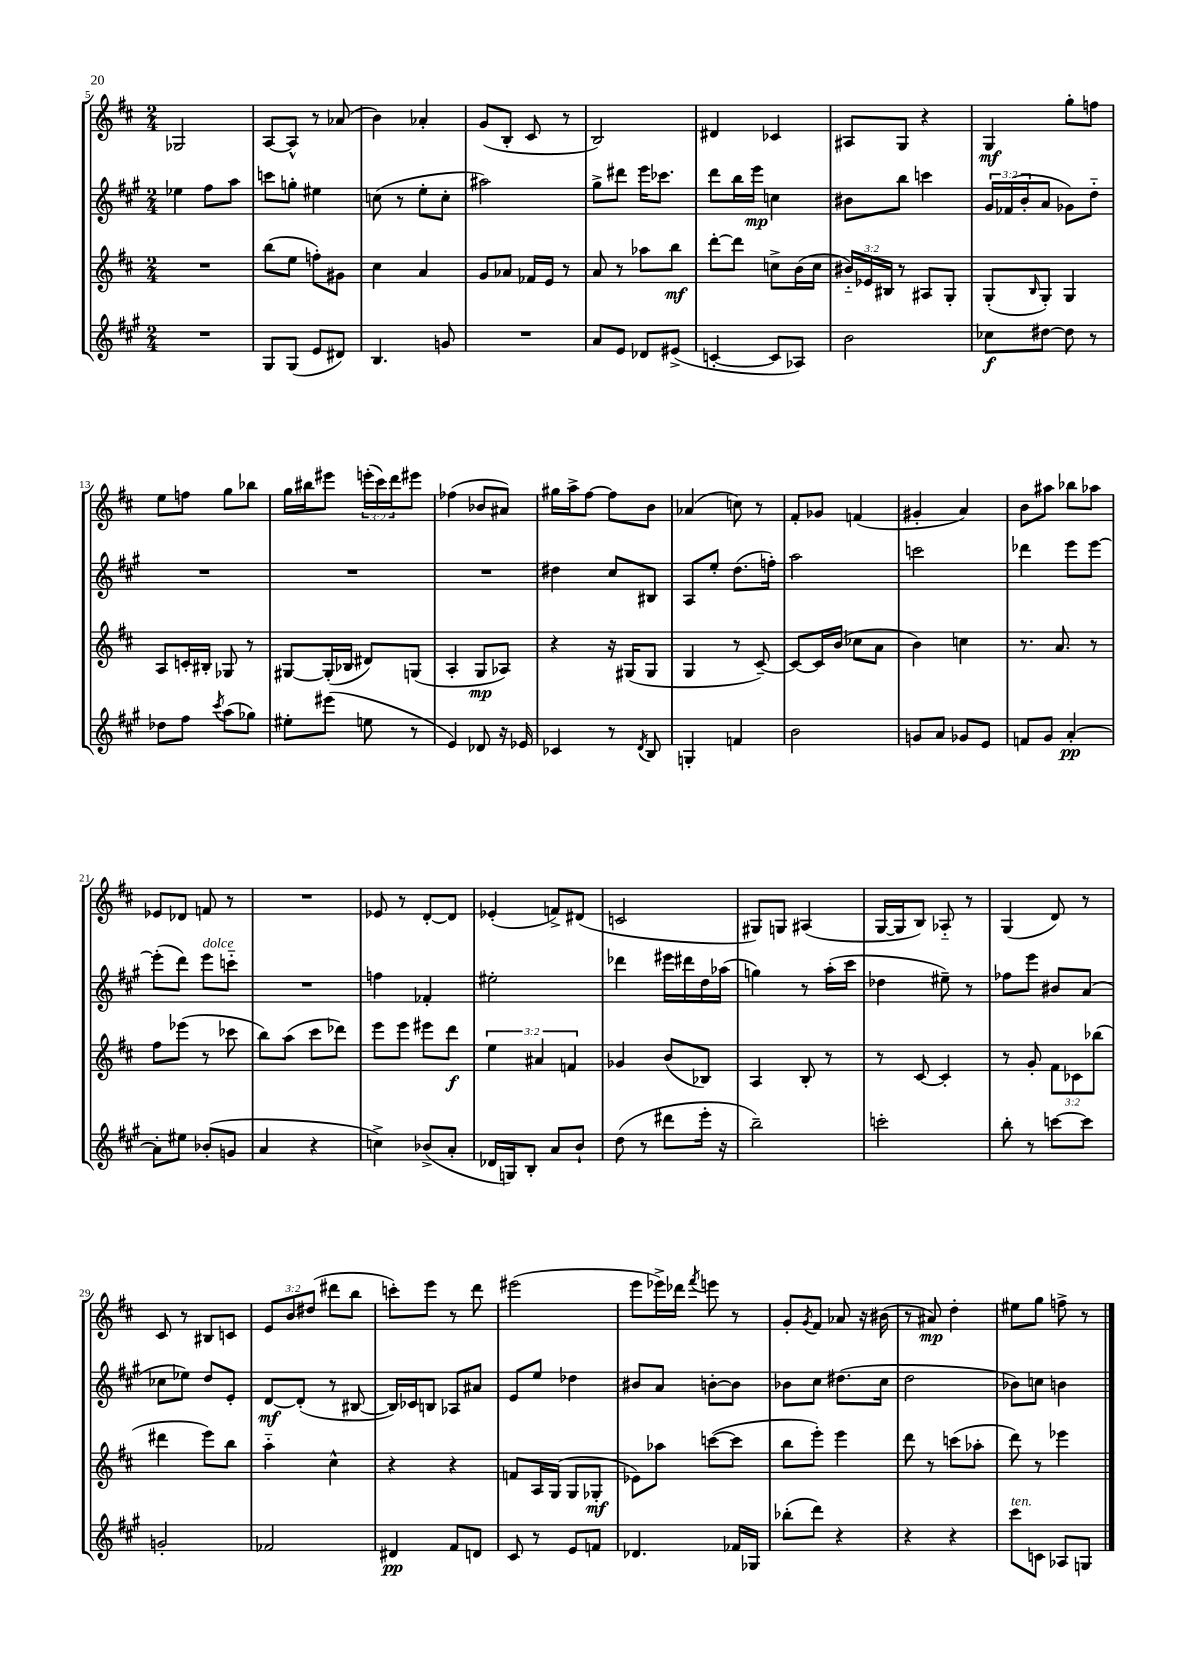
<<
\new StaffGroup <<
\new Staff = "s0" {
    \clef treble \key d \major \numericTimeSignature \time 2/4 \override Staff.TupletNumber.text = #tuplet-number::calc-fraction-text
    ges2 |
    a8~ a8-^ r8 aes'8( |
    b'4) aes'4-. |
    g'8( b8-. cis'8 r8 |
    b2) |
    dis'4 ces'4 |
    ais8 g8 r4 |
    g4\mf g''8-. f''8 |
    e''8 f''8 g''8 bes''8 |
    g''16 bis''16 eis'''8 \tuplet 3/2 { e'''16-.( cis'''16) d'''16 } eis'''8 |
    fes''4( bes'8 ais'8) |
    gis''16 a''16-> fis''8~ fis''8 b'8 |
    aes'4( c''8) r8 |
    fis'8-. ges'8 f'4( |
    gis'4-. a'4) |
    b'8 ais''8 bes''8 aes''8 |
    ees'8 des'8 f'8 r8 |
    R2 |
    ees'8 r8 d'8~-. d'8 |
    ees'4-.( f'8->) dis'8( |
    c'2 |
    gis8) g8 ais4( |
    g16~ g16 b8) aes8-_ r8 |
    g4( d'8) r8 |
    cis'8 r8 bis8 c'8 |
    \tuplet 3/2 { e'8 b'8 dis''8( } dis'''8 b''8 |
    c'''8-.) e'''8 r8 d'''8 |
    eis'''2( |
    e'''8 ees'''16->) des'''16 \acciaccatura { fis'''8 } e'''8 r8 |
    g'8-. \acciaccatura { g'8 } fis'8 aes'8 r16 bis'16( |
    r8 ais'8\mp) d''4-. |
    eis''8 g''8 f''8-> r8 \bar "|." |
}
\new Staff = "s1" {
    \clef treble \key a \major \numericTimeSignature \time 2/4 \override Staff.TupletNumber.text = #tuplet-number::calc-fraction-text
    ees''4 fis''8 a''8 |
    c'''8 g''8-. eis''4 |
    c''8( r8 e''8-. c''8-. |
    ais''2) |
    gis''8-> dis'''8 e'''16 ces'''8. |
    d'''8 b''16 e'''16\mp c''4 |
    bis'8 b''8 c'''4 |
    \tuplet 3/2 { gis'16 fes'16( b'16-. } a'8 ges'8) d''8-_ |
    R2 |
    R2 |
    R2 |
    dis''4 cis''8 bis8 |
    a8 e''8-. d''8.( f''16-.) |
    a''2 |
    c'''2 |
    des'''4 e'''8 e'''8~ |
    e'''8-.( d'''8) e'''8^\markup { \italic "dolce" } c'''8-_ |
    R2 |
    f''4 fes'4-. |
    eis''2-. |
    des'''4 eis'''16 dis'''16 d''16 aes''16( |
    g''4) r8 a''16-.( cis'''16 |
    des''4 eis''8--) r8 |
    fes''8 e'''8 bis'8 a'8( |
    ces''8 ees''8) d''8 e'8-. |
    d'8~\mf d'8-.( r8 bis8~ |
    bis16) ces'16 b8 aes8 ais'8 |
    e'8 e''8 des''4 |
    bis'8 a'8 b'8~-. b'8 |
    bes'8 cis''8 dis''8.( cis''16 |
    d''2 |
    bes'8) c''8 b'4 \bar "|." |
}
\new Staff = "s2" {
    \clef treble \key d \major \numericTimeSignature \time 2/4 \override Staff.TupletNumber.text = #tuplet-number::calc-fraction-text
    R2 |
    b''8( e''8 f''8-.) gis'8 |
    cis''4 a'4 |
    g'8 aes'8 fes'16 e'16 r8 |
    a'8 r8 aes''8 b''8\mf |
    d'''8~-. d'''8 c''8-> b'16( c''16 |
    \tuplet 3/2 { bis'16-_) ees'16 bis16 } r8 ais8 g8-. |
    g8-.( \grace { b16 } g8-.) g4 |
    a8 c'16-. bis16-. ges8 r8 |
    gis8~ gis16-.( bes16 dis'8) g8( |
    a4-. g8\mp aes8) |
    r4 r16 gis16( gis8 |
    g4 r8 cis'8~--) |
    cis'8~ cis'16 b'16( ces''8 a'8 |
    b'4) c''4 |
    r8. a'8. r8 |
    fis''8 ees'''8( r8 ces'''8 |
    b''8) a''8( cis'''8 des'''8) |
    e'''8 e'''8 eis'''8 d'''8\f |
    \tuplet 3/2 { e''4 ais'4 f'4 } |
    ges'4 b'8( bes8) |
    a4 b8-. r8 |
    r8 cis'8~ cis'4-. |
    r8 g'8-. \tuplet 3/2 { fis'8 ces'8 bes''8( } |
    dis'''4 e'''8) b''8 |
    a''4-_ cis''4-^ |
    r4 r4 |
    f'8 a16 g16( g8 ges8-.\mf |
    ees'8) aes''8 c'''8~( c'''8 |
    b''8 e'''8-.) e'''4 |
    d'''8 r8 c'''8( aes''8-. |
    d'''8) r8 ees'''4 \bar "|." |
}
\new Staff = "s3" {
    \clef treble \key a \major \numericTimeSignature \time 2/4
    R2 |
    gis8 gis8( e'8 dis'8) |
    b4. g'8 |
    R2 |
    a'8 e'8 des'8 eis'8->( |
    c'4~-. c'8 aes8) |
    b'2 |
    ces''8\f dis''8~ dis''8 r8 |
    des''8 fis''8 \acciaccatura { cis'''8 } a''8( ges''8) |
    eis''8-. eis'''8( e''8 r8 |
    e'4) des'8 r16 ees'16 |
    ces'4 r8 \acciaccatura { d'8 } b8 |
    g4-. f'4 |
    b'2 |
    g'8 a'8 ges'8 e'8 |
    f'8 gis'8 a'4~-.\pp |
    a'8-. eis''8 bes'8-.( g'8 |
    a'4 r4 |
    c''4->) bes'8->( a'8-. |
    des'16 g16) b8-. a'8 b'8-! |
    d''8( r8 dis'''8 e'''16-. r16 |
    b''2--) |
    c'''2-. |
    b''8-. r8 c'''8~ c'''8 |
    g'2-. |
    fes'2 |
    dis'4\pp fis'8 d'8 |
    cis'8 r8 e'8 f'8 |
    des'4. fes'16 ges16 |
    bes''8-.( d'''8) r4 |
    r4 r4 |
    cis'''8^\markup { \italic "ten." } c'8 aes8 g8 \bar "|." |
}
>>
>>
\layout { \context { \Score currentBarNumber = #5 } }
